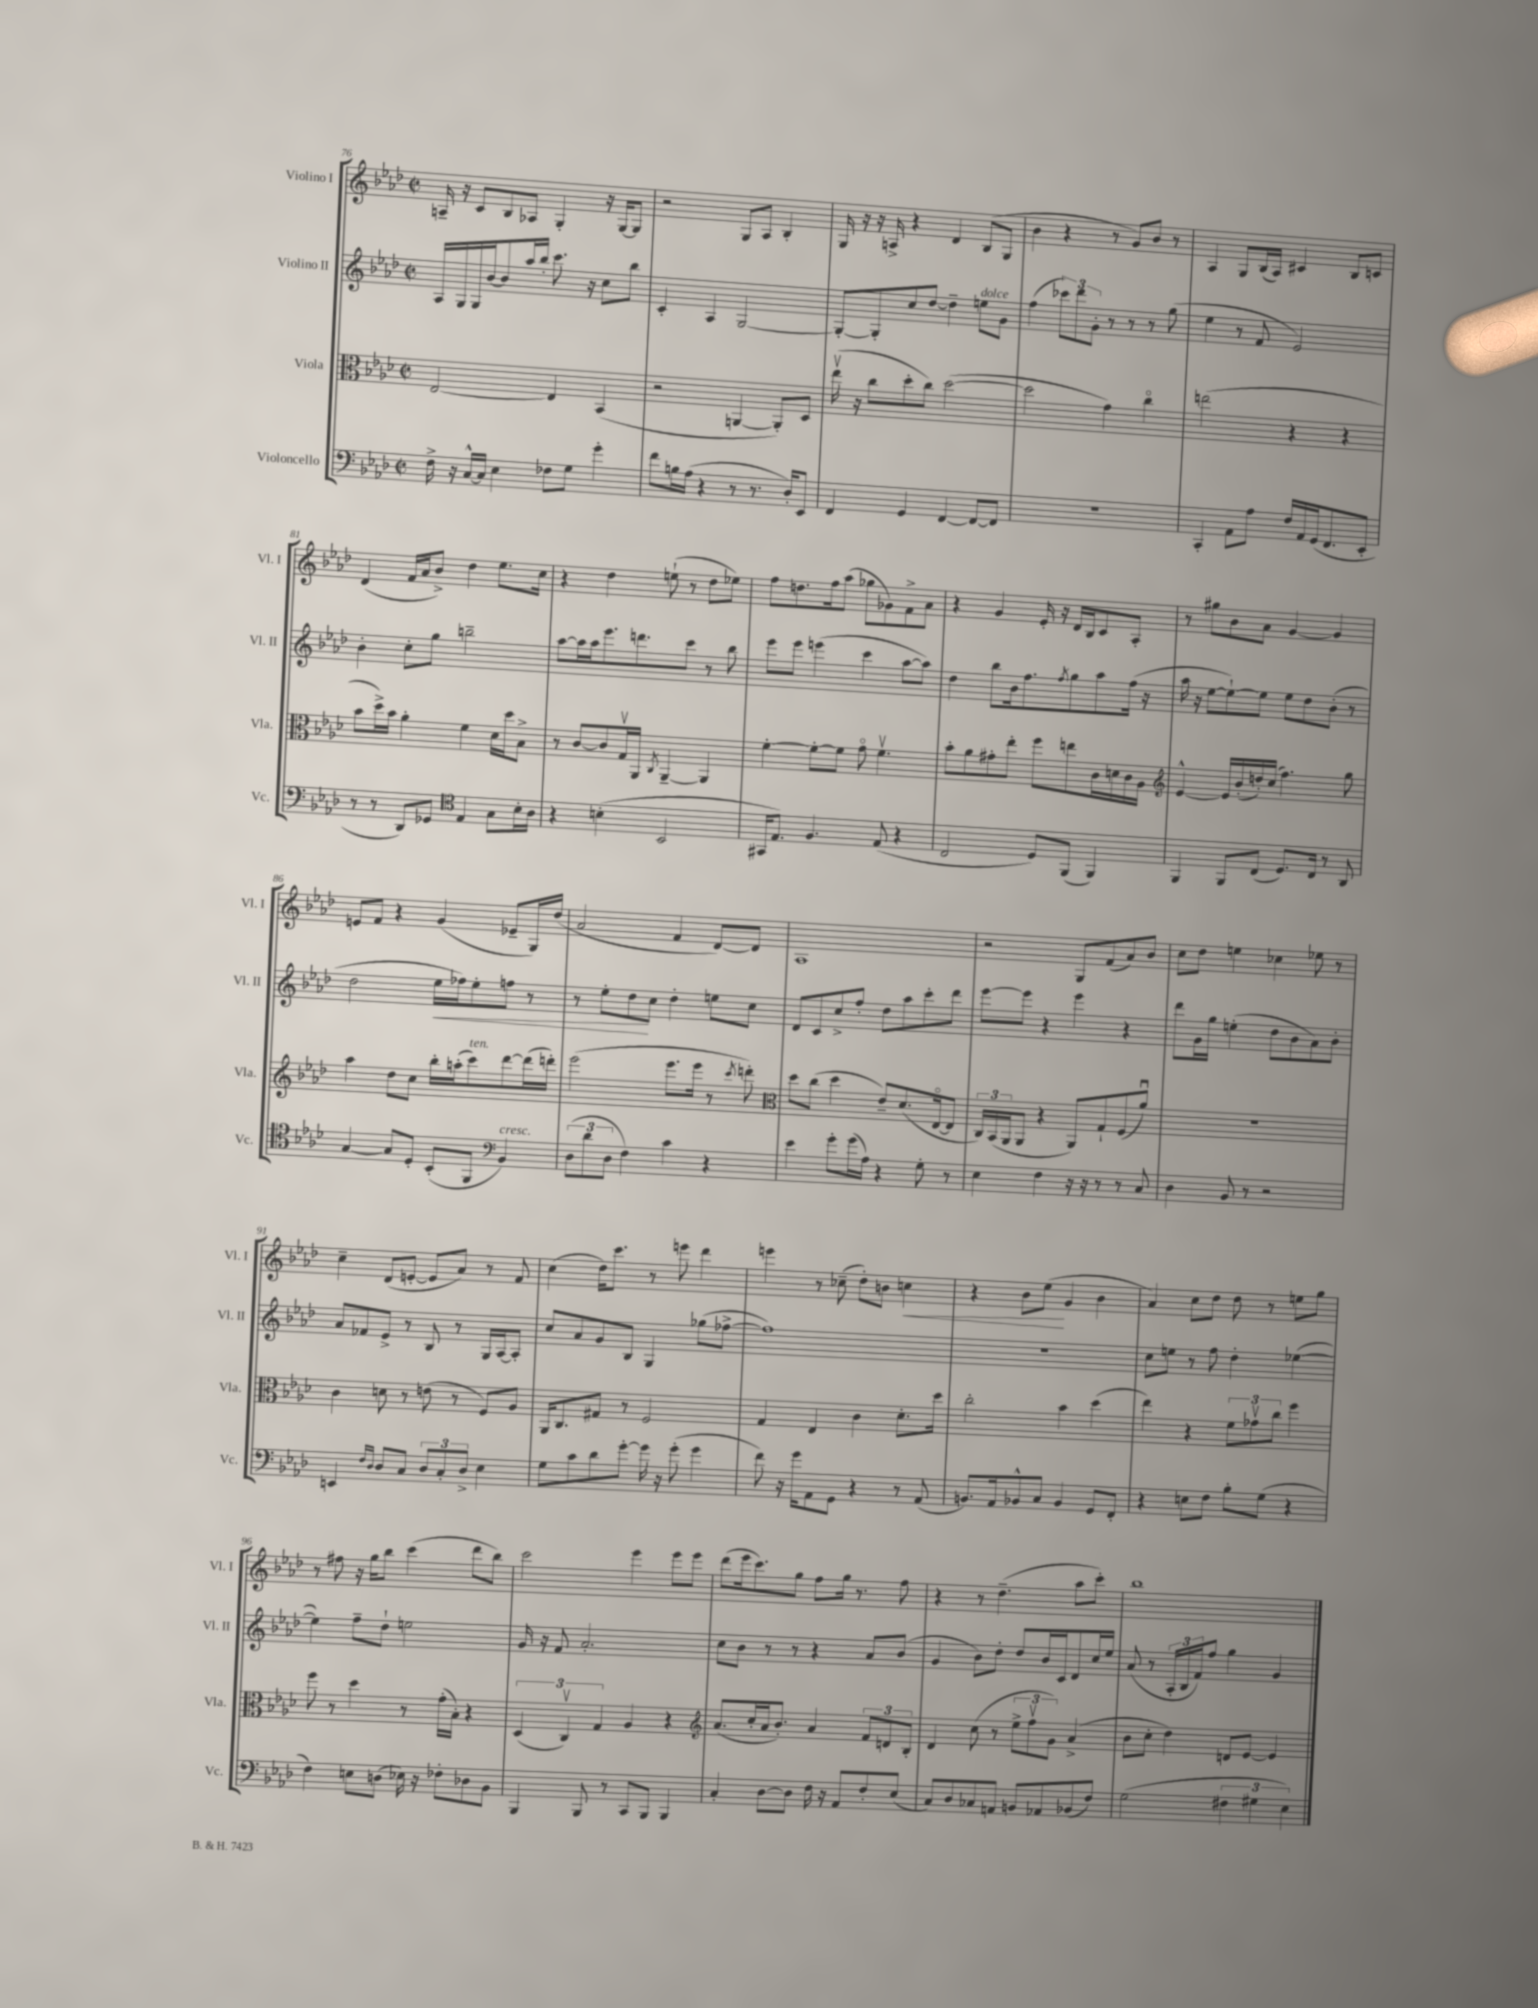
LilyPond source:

<<
\new StaffGroup <<
\new Staff = "s0" \with { instrumentName = "Violino I" shortInstrumentName = "Vl. I" } {
    \clef treble \key aes \major \defaultTimeSignature \time 2/2
    a16-- r16 c'8 bes8 aes8 g4-. r16 g16~ g8 |
    r2 g8 aes8 bes4-. |
    g16 r16 r16 a16-> r4 des'4 bes8( g8 |
    bes'4 r4 r8 g'8) bes'8 r8 |
    aes4 g8 bes16( aes16) cis'4 bes8 c'8 |
    des'4( f'16 aes'16 bes'8->) des''4 ees''8. c''16 |
    r4 des''4 e''8-!( r8 des''8 ees''8) |
    f''8 d''8. f''16 aes''8( ges''8 ges'8) f'8-> aes'8 |
    r4 g'4 ees'16-. r16 des'16 bes16 c'8 aes8-. |
    r8 gis''8 bes'8 aes'8 g'4~ g'4 |
    e'8 f'8 r4 g'4( ees'8-- g16) des''16( |
    aes'2 f'4 des'8~) des'8 |
    aes1 |
    r2 g8 f'8( aes'8) bes'8 |
    c''8 des''8 e''4 ces''4 ees''8 r8 |
    c''4-- des'8( e'8~-. e'8 aes'8) r8 f'8 |
    c''4( des''16) c'''8. r8 e'''8 des'''4 |
    e'''4 r8 ces''8--( des''8-.) b'8 c''4\< |
    r4 bes'8 ees''8\!( g'4 bes'4 |
    aes'4) c''8 des''8 des''8 r8 e''8 g''8 |
    r8 fis''8 r16 g''16 bes''8 c'''4( des'''8 bes''8) |
    c'''2 ees'''4 ees'''8 ees'''8 |
    des'''8( ees'''16 c'''8.) g''8 f''8 g''16 r8. f''8 |
    r4 r8 des''4.--( aes''8 c'''8-.) |
    bes''1 \bar "|." |
}
\new Staff = "s1" \with { instrumentName = "Violino II" shortInstrumentName = "Vl. II" } {
    \clef treble \key aes \major \defaultTimeSignature \time 2/2
    aes16 g16 g16 bes'16~ bes'8 aes''16 bes''16-. c'''8. r16 c''8 bes''8 |
    c'4-. aes4 g2~ |
    g8~-. g8-. c''8 des''8~ des''4-- e''8^\markup { \italic "dolce" } g'8 |
    f''4( \tuplet 3/2 { ces'''8) des'''8 g'8-. } r8 r8 r8 g''8( |
    ees''4 r8 f'8 ees'2) |
    bes'4-. c''8-. g''8 b''2-- |
    aes''8~ aes''16 aes''16 ees'''8. d'''8. c'''8 r8 bes''8 |
    ees'''8 ees'''8 e'''4( c'''4 aes''8~ aes''8) |
    des''4 bes''8 bes'16 f''8. \acciaccatura { f''8 } g''8 aes''8 f''16( r16 |
    aes''16 r16 ees''8~ ees''8~-!) ees''8 ees''8 des''8 bes'8-.( r8 |
    des''2 ees''16\< fes''16) ees''8-. f''8 r8 |
    r8 ees''8-. des''8\! c''8 des''4-. e''8 c''8 |
    des'8 c'8 c''8-> f''8-. des''8 aes''8 c'''8-. des'''8 |
    ees'''8~ ees'''8 r4 ees'''4 r4 |
    des'''8 g'16 g''16 e''4-.( des''8 bes'8 aes'8) bes'8-. |
    aes'8 fes'8 ees'8-> r8 bes8 r8 g16 aes16~ aes8-. |
    c''8 aes'8 g'8 bes8 g4 ges''8( fes''8~-> |
    fes''1) |
    R1 |
    c''8 e''8 r8 f''8 des''4-. ees''4~( |
    ees''4) f''8-- des''8-! e''2 |
    g'16 r16 f'8 aes'2.-. |
    c''8 bes'8 r8 r8 r4 aes'8 bes'8( |
    g'4 bes'8) des''8-. des''8 bes'16 c'16 des'8 c''16 ees''16 |
    aes'8( r8 \tuplet 3/2 { aes16-. bes16 f'16) } f''8 g''4 g'4 \bar "|." |
}
\new Staff = "s2" \with { instrumentName = "Viola" shortInstrumentName = "Vla." } {
    \clef alto \key aes \major \defaultTimeSignature \time 2/2
    ees2~ ees4 bes,4( |
    r2 a,4~ a,8-.) des8 |
    ees''16\upbow( r16 c''8 des''8-. c''8) des''2~( |
    des''2 g'4) c''4\flageolet |
    e''2( r4 r4 |
    bes'8 des''16->) bes'16 aes'4-. f'4 des'16 des''16 bes8-> |
    r8 c'8~ c'8 g16\upbow aes,16 \acciaccatura { c8 } aes,4~-- aes,4 |
    f'4~-. f'8~-. f'8 g'8\flageolet f'4.\upbow |
    bes'8-. aes'8 gis'8-. ees''8-. f''8 e''8 c'16 d'16 c'16 aes16 |
    \clef treble ees'4~-^ ees'16 bes'16-.( d''16-.) c''16( f''4.) g''8 |
    aes''4 des''8 c''8 bes''16-. a''16-.( c'''8^\markup { \italic "ten." }) des'''8~ des'''16( d'''16-.) |
    ees'''2( ees'''8. ees'''16 r8 \acciaccatura { c'''8 } d'''8-.) |
    \clef alto des''8 c''8( des''4 ees'8--) des'8.( ees16~\flageolet ees8 |
    \tuplet 3/2 { c16) bes,16( aes,16 } aes,8 r4 aes,8) g8-! f8( aes'8\downbow) |
    R1 |
    c'4 d'8 r8 e'8( r8 f8) aes8 |
    aes,16 c8. gis8 r8 f2 |
    g4 ees4 c'4 des'8.-. des''16 |
    c''2-. bes'4 des''4( |
    ees''4) r4 \tuplet 3/2 { f'8 ges'8\upbow c''8 } f''4 |
    f''8 r8 des''4 r8 g'16-.( bes16-.) r4 |
    \tuplet 3/2 { des4( c4\upbow) g4 } aes4 r4 |
    \clef treble aes'8.( c''16-. aes'16 bes'8.-.) aes'4 \tuplet 3/2 { f'8 d'8 bes8-. } |
    des'4 c''8( r8 \tuplet 3/2 { ees''8-> f''8\upbow g'8) } aes'4->( |
    bes'8 c''8-. des''4) d'8 ees'8~ ees'4 \bar "|." |
}
\new Staff = "s3" \with { instrumentName = "Violoncello" shortInstrumentName = "Vc." } {
    \clef bass \key aes \major \defaultTimeSignature \time 2/2
    f16-> r16 c16~-^ c16 ees4 fes8 g8 g'4-. |
    f'8 b16 aes16( r4 r8 r8. des16-.) ees,8 |
    f,4 g,4 f,4~ f,8~ f,8 |
    R1 |
    c,4-. aes,8 aes8 f16 aes,16 g,16( f,8. ees,8-. |
    r8 r8 des,8) ges,8 \clef tenor ees4 g8 bes16-. aes16 |
    r4 b4-.( bes,2 |
    gis,16 ees8.) f4. ees8( r4 |
    c2 des8) f,8( f,4) |
    f,4 f,8 c8( des8.) c16 r8 aes,8 |
    g4~ g8 des8-. bes,8-.( f,8 \clef bass bes,4^\markup { \italic "cresc." }) |
    \tuplet 3/2 { des8( des'8 des8 } f4) c'4 r4 |
    ees'4 g'8-. g'16( aes16) r4 g8-. r8 |
    ees4 f4 r16 r16 r8 r8 c8 |
    des4 bes,8 r8 r2 |
    e,4 \grace { f16 des16 } des8 c8 \tuplet 3/2 { des8 c8-. des8-> } ees4 |
    g8 c'8 des'8 g'8~-. g'16 r16 g'8-.( g'4 |
    f'8) r16 g'16 aes,8 g,8 r4 r8 aes,8( |
    b,8.) aes,16 bes,8-^ c8 bes,4 g,8 f,8-. |
    r4 e8 f8 bes8-. g8( r4 |
    f4) e8 d8( ees16) r16 fes8-. des8 bes,8 |
    bes,,4 bes,,8 r8 c,8 bes,,8 bes,,4 |
    c4-. des8~ des8 f16 r16 aes,8 f8-. ees8( |
    c8) des8 ces8 a,8 b,8 aes,8 bes,8( f8) |
    g2( \tuplet 3/2 { fis4 gis4 ees4) } \bar "|." |
}
>>
>>
\layout { \context { \Score currentBarNumber = #76 } }
